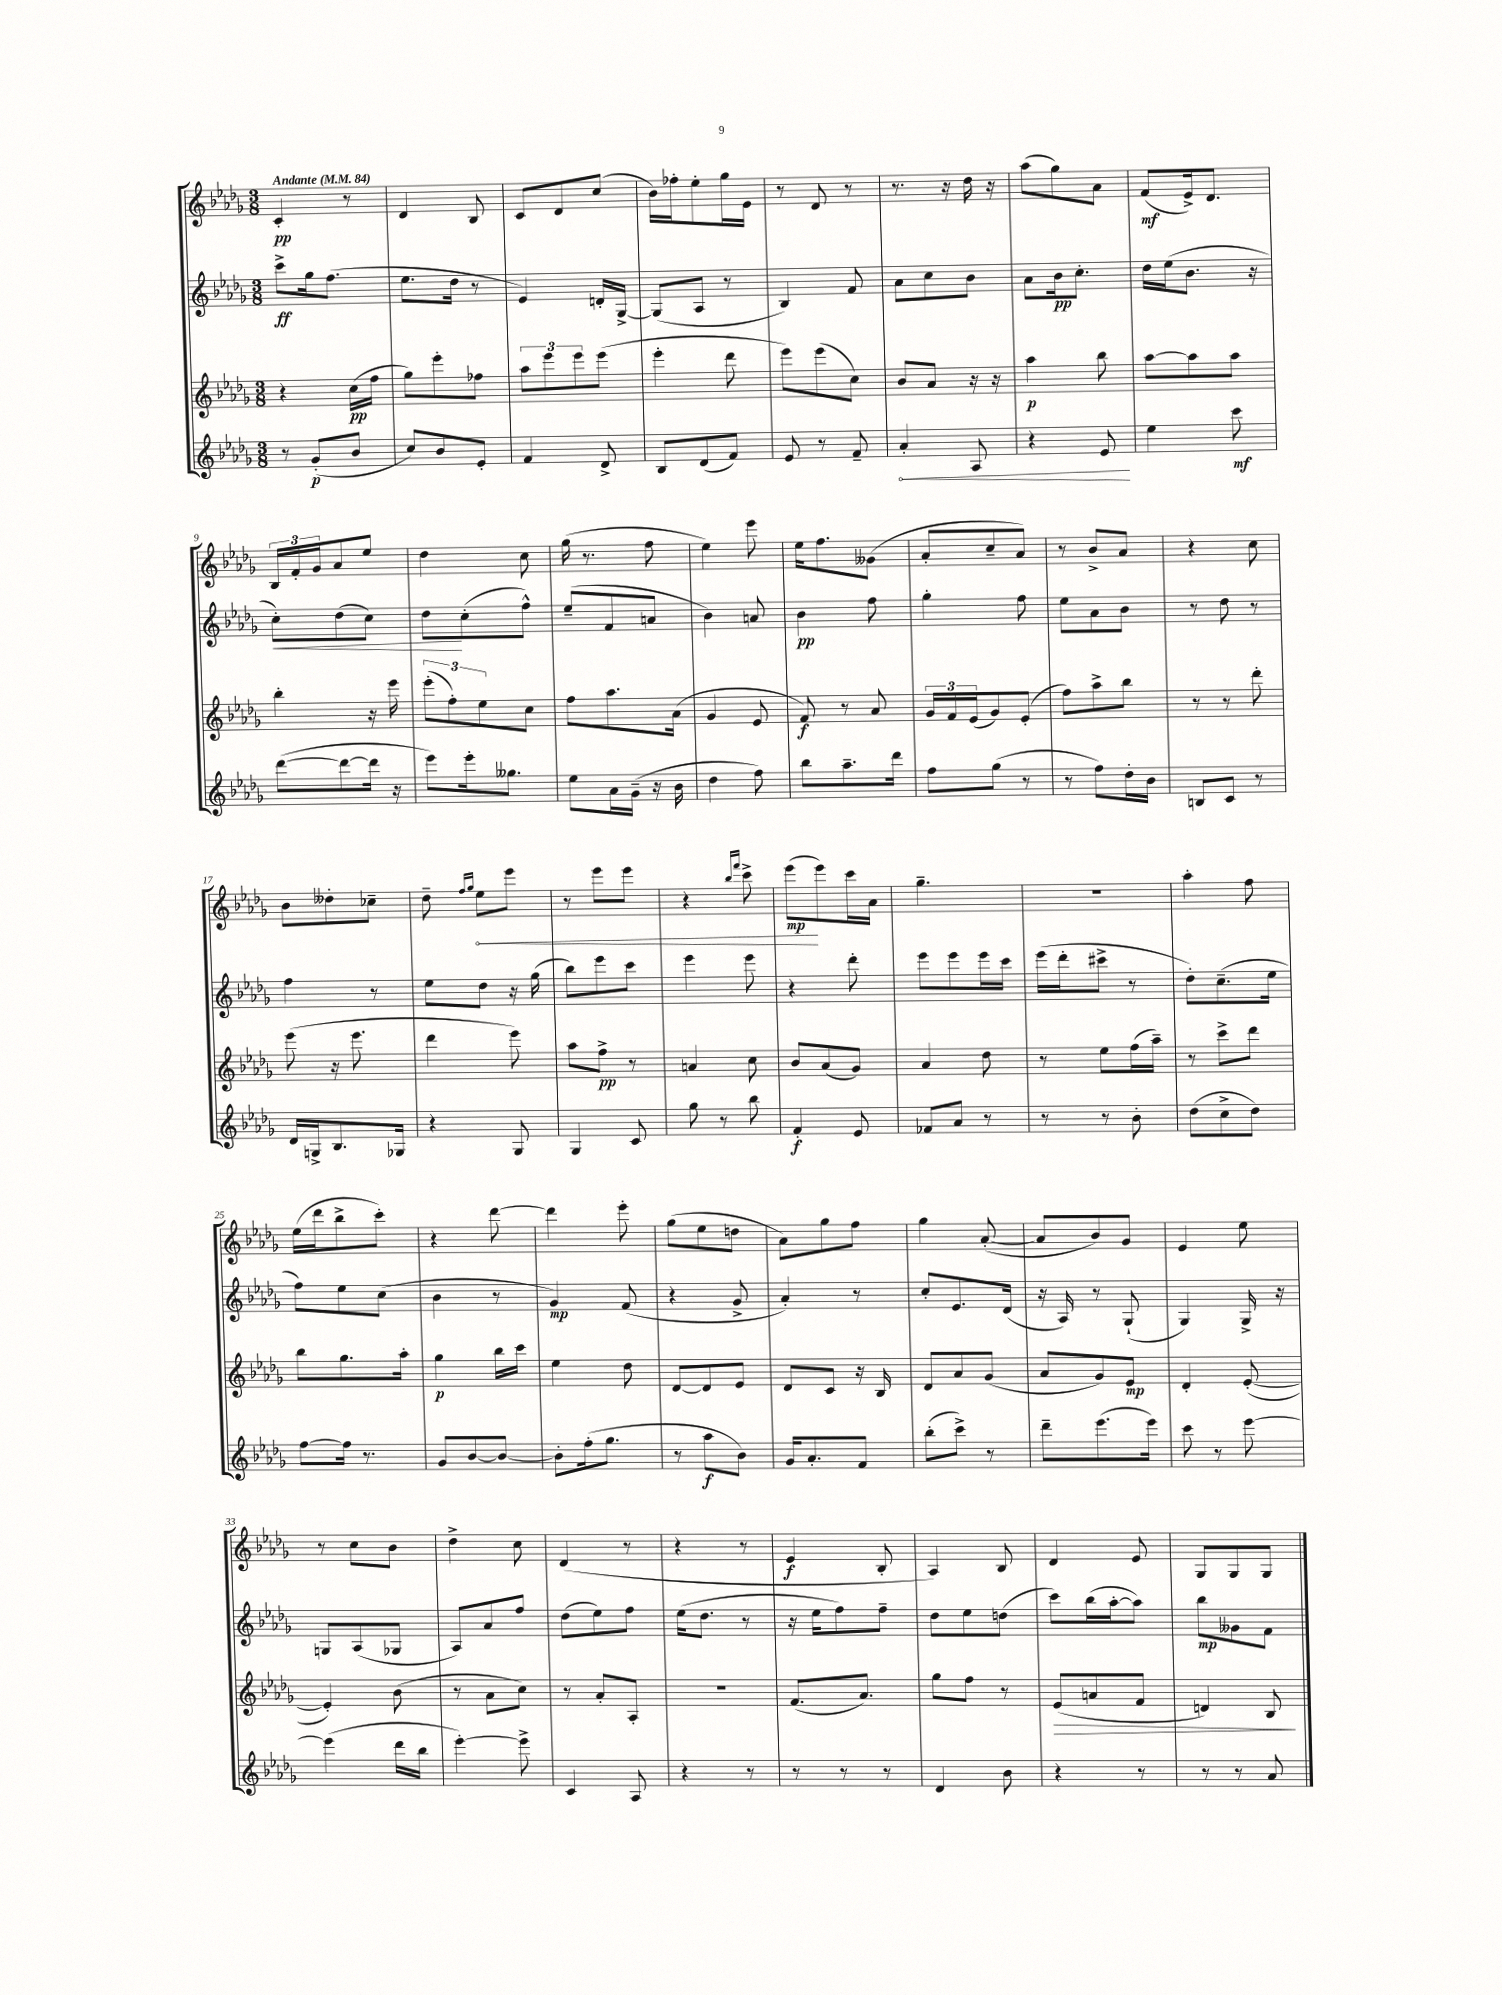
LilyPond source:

<<
\new StaffGroup <<
\new Staff = "s0" {
    \clef treble \key des \major \numericTimeSignature \time 3/8 \tempo "Andante" 4 = 84
    c'4-.\pp r8 |
    des'4 bes8 |
    c'8 des'8 c''8( |
    bes'16) fes''16-. ees''8-. ges''16 ees'16 |
    r8 des'8 r8 |
    r8. r16 des''16 r16 |
    aes''8( ges''8) aes'8 |
    f'8\mf( ees'16->) des'8. |
    \tuplet 3/2 { bes16 f'16-. ges'16 } aes'8 ees''8 |
    des''4 c''8 |
    ges''16( r8. f''8 |
    ees''4) ees'''8 |
    ees''16 f''8. geses'8( |
    aes'8-. c''8-- aes'8) |
    r8 bes'8-> aes'8 |
    r4 c''8 |
    bes'8 deses''8-. ces''8-- |
    des''8-- \grace { f''16 ges''16 } \once \override Hairpin.circled-tip = ##t ees''8\< ees'''8 |
    r8 ees'''8 ees'''8 |
    r4 \grace { bes''16 f'''16 } c'''8-> |
    ees'''8\mp\!( ees'''8) c'''16 aes'16 |
    ges''4.-- |
    R4. |
    aes''4-. f''8 |
    ees''16( des'''16 bes''8-> c'''8-.) |
    r4 des'''8~ |
    des'''4 ees'''8-. |
    ges''8( ees''8 d''8 |
    aes'8) ges''8 f''8 |
    ges''4 aes'8~-.( |
    aes'8 bes'8) ges'8 |
    ees'4 ees''8 |
    r8 c''8 bes'8 |
    des''4-> c''8 |
    des'4( r8 |
    r4 r8 |
    ees'4\f bes8-. |
    aes4) bes8 |
    des'4 ees'8 |
    ges8 ges8 ges8 \bar "|." |
}
\new Staff = "s1" {
    \clef treble \key des \major \numericTimeSignature \time 3/8
    c'''8->\ff ges''16 f''8.( |
    ees''8. des''16 r8 |
    ees'4) d'16-. ges16~-> |
    ges8( aes8 r8 |
    bes4) f'8 |
    aes'8 c''8 bes'8 |
    aes'8 bes'16\pp c''8.-. |
    des''16 ees''16( bes'8. r16 |
    c''8-.\<) des''8( c''8) |
    des''8\! c''8-.( f''8-^) |
    ees''8--( f'8 a'8 |
    bes'4) a'8 |
    bes'4\pp f''8 |
    ges''4-. f''8 |
    ees''8 aes'8 bes'8 |
    r8 des''8 r8 |
    f''4 r8 |
    ees''8 des''8 r16 ges''16( |
    bes''8) ees'''8 c'''8 |
    ees'''4 ees'''8 |
    r4 des'''8-. |
    ees'''8 ees'''8 ees'''16 c'''16 |
    ees'''16( des'''16-. cis'''8-> r8 |
    des''8-.) c''8.--( ees''16 |
    f''8) ees''8 c''8( |
    bes'4 r8 |
    ges'4\mp) f'8( |
    r4 ges'8-> |
    aes'4-.) r8 |
    c''8-. ees'8. des'16( |
    r16 aes16) r8 ges8-!( |
    ges4) ges16-> r16 |
    g8 aes8( ges8 |
    aes8) aes'8 f''8 |
    des''8( ees''8) f''8 |
    ees''16( des''8. r8 |
    r16 ees''16 f''8) f''8-- |
    des''8 ees''8 d''8( |
    c'''8) bes''16( aes''16~-. aes''8) |
    bes''8\mp geses'8 f'8 \bar "|." |
}
\new Staff = "s2" {
    \clef treble \key des \major \numericTimeSignature \time 3/8
    r4 c''16\pp( f''16 |
    ges''8) ees'''8-. fes''8 |
    \tuplet 3/2 { aes''8 ees'''8 ees'''8 } ees'''8( |
    ees'''4-. des'''8 |
    ees'''8) ees'''8( c''8) |
    bes'8 aes'8 r16 r16 |
    aes''4\p bes''8 |
    aes''8~ aes''8 aes''8 |
    bes''4-. r16 ees'''16 |
    \tuplet 3/2 { ees'''8-.( f''8-.) ees''8 } c''8 |
    f''8 aes''8. aes'16( |
    ges'4 ees'8 |
    f'8\f) r8 aes'8 |
    \tuplet 3/2 { ges'16 f'16 ees'16( } ges'8) ees'8-.( |
    f''8) aes''8-> bes''8 |
    r8 r8 des'''8-. |
    ees'''8( r16 ees'''8. |
    des'''4 ees'''8) |
    aes''8 f''8->\pp r8 |
    a'4 c''8 |
    bes'8 aes'8( ges'8) |
    aes'4 des''8 |
    r8 ees''8 f''16( aes''16--) |
    r8 c'''8-> des'''8 |
    bes''8 ges''8. aes''16-. |
    ges''4\p bes''16 c'''16 |
    ees''4 des''8 |
    des'8~ des'8 ees'8 |
    des'8 c'8 r16 bes16 |
    des'8 aes'8 ges'8( |
    aes'8 ges'8) ees'8\mp |
    des'4-. ees'8~-.( |
    ees'4-.) bes'8( |
    r8 aes'8 c''8) |
    r8 aes'8-. aes8-. |
    R4. |
    f'8.( aes'8.) |
    ges''8 f''8 r8 |
    ees'8\>( a'8 f'8 |
    d'4) bes8\! \bar "|." |
}
\new Staff = "s3" {
    \clef treble \key des \major \numericTimeSignature \time 3/8
    r8 ges'8-.\p( bes'8 |
    c''8) bes'8 ees'8-. |
    f'4 des'8-> |
    bes8 des'8( f'8) |
    ees'8 r8 f'8-- |
    \once \override Hairpin.circled-tip = ##t aes'4-.\< aes8 |
    r4 ees'8\! |
    ees''4 c'''8\mf |
    des'''8~( des'''8~ des'''16 r16 |
    ees'''8) ees'''16-. geses''8. |
    ees''8 aes'16 ges'16--( r16 bes'16 |
    des''4 f''8) |
    bes''8 aes''8.-- des'''16 |
    f''8 ges''8( r8 |
    r8 f''8) des''16-. bes'16 |
    b8 c'8 r8 |
    des'16 g16-> bes8. ges16 |
    r4 ges8 |
    ges4 c'8 |
    ges''8 r8 bes''8 |
    f'4-.\f ees'8 |
    fes'8 aes'8 r8 |
    r8 r8 bes'8-. |
    des''8( c''8-> des''8) |
    f''8~ f''16 r8. |
    ges'8 bes'8~ bes'8~ |
    bes'8-. f''16-.( ges''8. |
    r8 aes''8\f bes'8) |
    ges'16 aes'8.-. f'8 |
    bes''8-.( c'''8->) r8 |
    des'''8-- ees'''8.( ees'''16) |
    c'''8 r8 ees'''8~ |
    ees'''4( des'''16 bes''16 |
    ees'''4~-.) ees'''8-> |
    c'4 aes8 |
    r4 r8 |
    r8 r8 r8 |
    des'4 bes'8 |
    r4 r8 |
    r8 r8 aes'8 \bar "|." |
}
>>
>>
